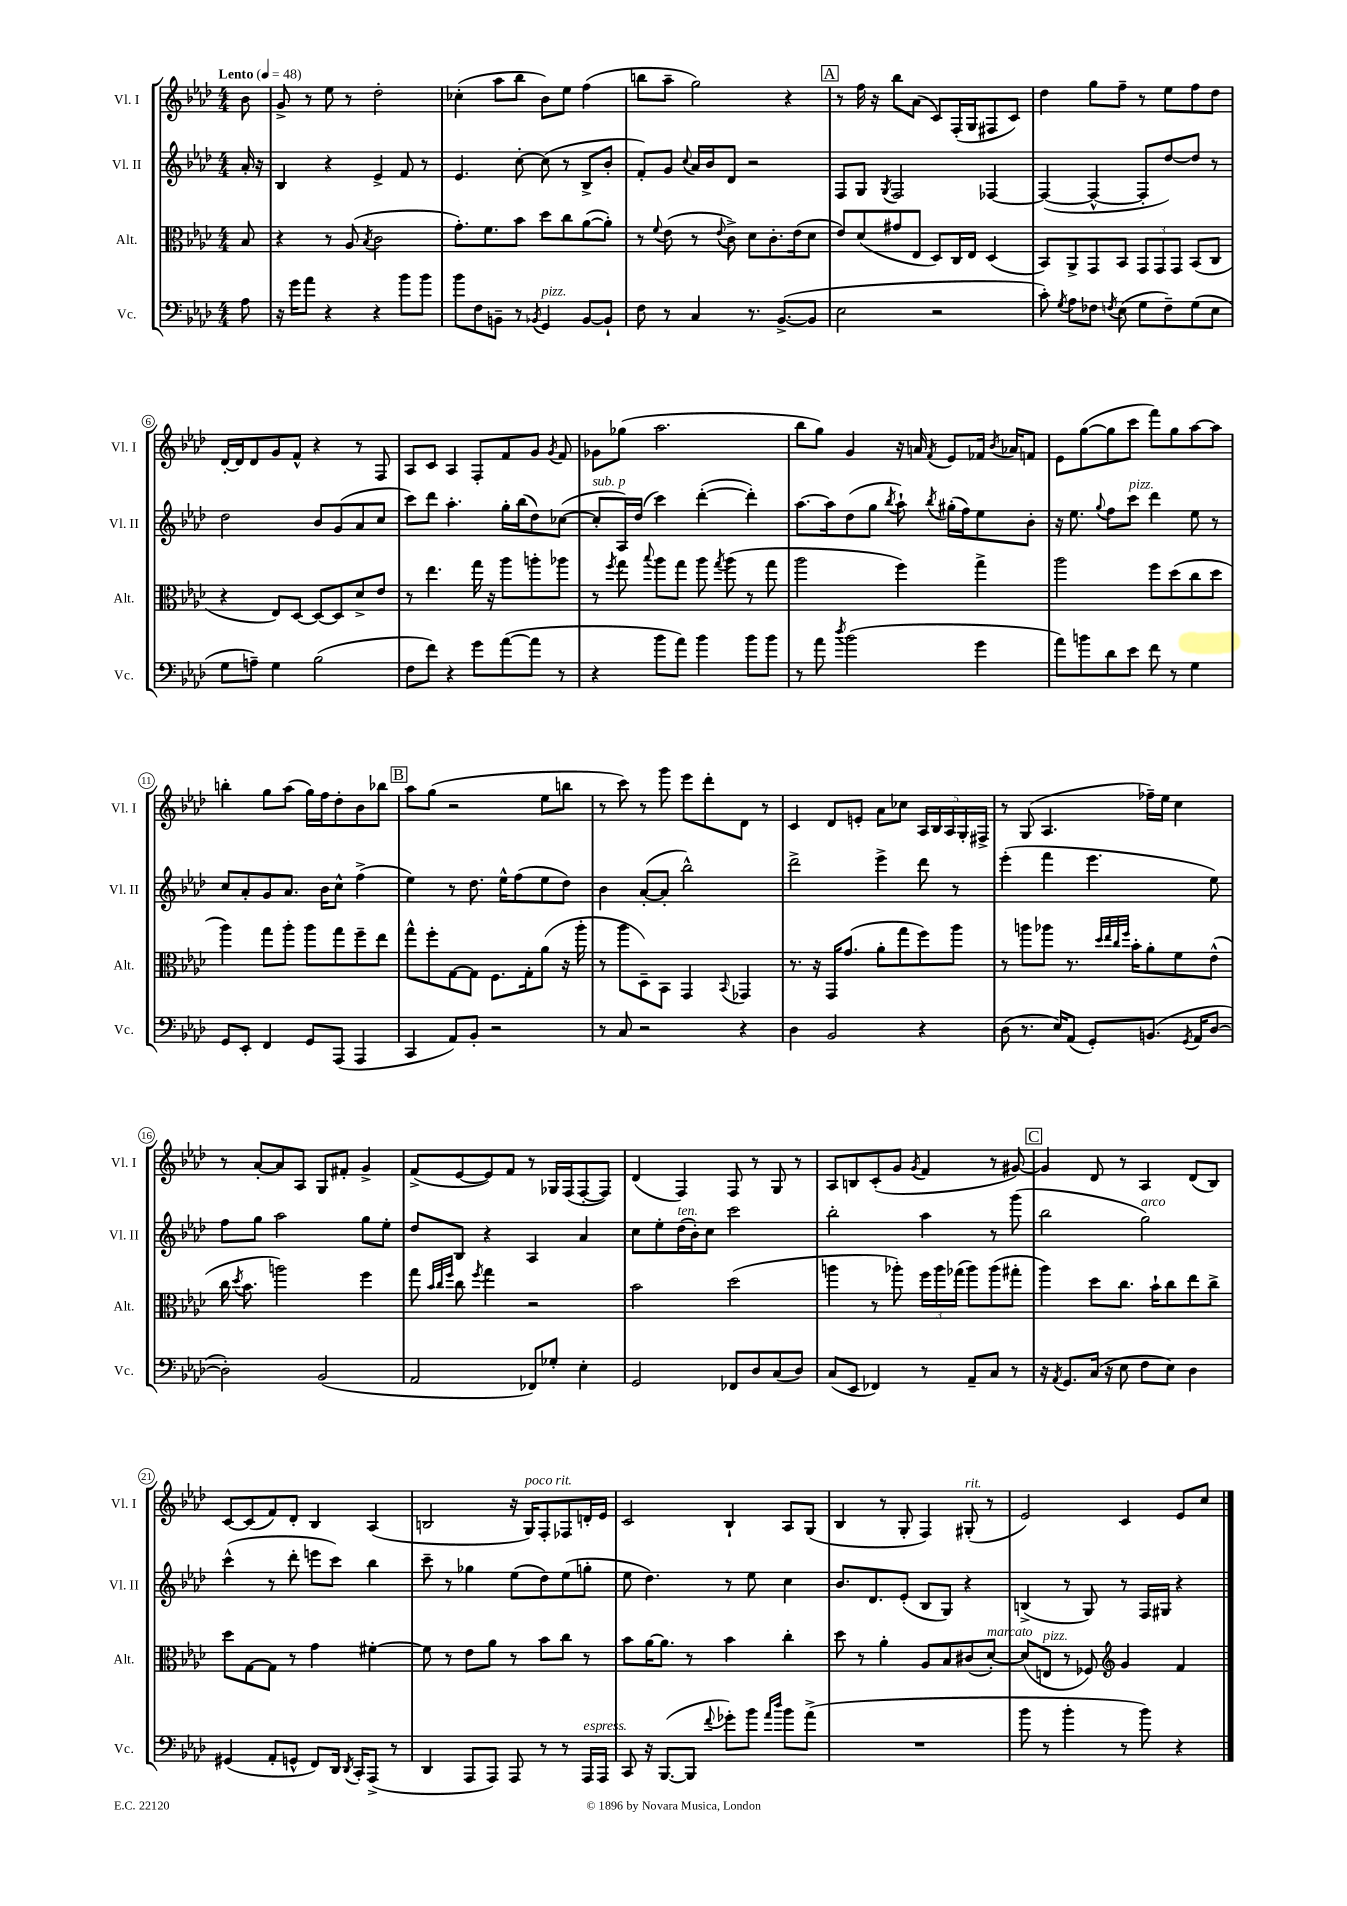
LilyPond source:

<<
\new StaffGroup <<
\new Staff = "s0" \with { instrumentName = "Vl. I" shortInstrumentName = "Vl. I" } {
    \clef treble \key aes \major \numericTimeSignature \time 4/4 \partial 8 \tempo "Lento" 4 = 48
    \autoBeamOff bes'8 |
    g'8-> r8 ees''8 r8 des''2-. |
    ces''4-.( aes''8[ bes''8] bes'8[) ees''8] f''4( |
    b''8[ aes''8]-- g''2) r4 |
    \mark \markup { \box "A" } r8 f''16 r16 bes''8[ aes'8]( c'8[) f16-.( g16 fis8 c'8]) |
    des''4 g''8[ f''8]-- r8 ees''8[ f''8 des''8] |
    des'16[~-. des'16 des'8 g'8 f'8]-^ r4 r8 f8 |
    aes8[ c'8] aes4 f8[-. f'8 g'8] \acciaccatura { g'8 } f'8 |
    ges'8[ ges''8]( aes''2. |
    bes''8[ g''8]) g'4 r16 a'16 \acciaccatura { f'8 } ees'8[ fes'16] \acciaccatura { bes'8 } aes'16[ f'8] |
    ees'8[ g''8~( g''8 c'''8] f'''8[) g''8 aes''8~ aes''8] |
    b''4-. g''8[ aes''8]( g''16[) f''16 des''8-. bes'8 bes''8] |
    \mark \markup { \box "B" } aes''8[ g''8]( r2 ees''8[ b''8] |
    r8 c'''8) r8 g'''8 ees'''8[ des'''8-. des'8] r8 |
    c'4 des'8[ e'8]-. aes'8[ ces''8] \tuplet 5/4 { aes16[ bes16 aes16 g16-. fis16]-> } |
    r8 g8( aes4. fes''16[--) ees''16] c''4 |
    r8 aes'8[~-. aes'8 aes8] g8[ fis'8]-. g'4-> |
    f'8[->( ees'8~ ees'8) f'8] r8 ges16[ f16( f8~-. f8]) |
    des'4( f4) f8 r8 g8 r8 |
    aes8[ b8 c'8-.( g'8] \acciaccatura { g'8 } f'4 r8 gis'8~) |
    \mark \markup { \box "C" } gis'4 des'8 r8 aes4 des'8[( bes8]) |
    c'8[~ c'8( f'8) des'8]-. bes4 aes4( |
    b2 r16 g16[^\markup { \italic "poco rit." }) f8-. fes8 d'16-. ees'16] |
    c'2 bes4-! aes8[ g8]( |
    bes4 r8 g8-. f4) gis8-.^\markup { \italic "rit." }( r8 |
    ees'2) c'4 ees'8[ c''8] \bar "|." |
}
\new Staff = "s1" \with { instrumentName = "Vl. II" shortInstrumentName = "Vl. II" } {
    \clef treble \key aes \major \numericTimeSignature \time 4/4 \partial 8
    \autoBeamOff aes'16-. r16 |
    bes4 r4 ees'4-> f'8 r8 |
    ees'4. c''8~-. c''8( r8 bes8[-> bes'8]-. |
    f'8[-.) g'8] \appoggiatura { c''8 } aes'16[ bes'16 des'8] r2 |
    \mark \markup { \box "A" } f8[ g8] \acciaccatura { g8 } f2 fes4~ |
    fes4~( fes4~-^ fes8[-. des''8~) des''8] r8 |
    des''2 bes'8[ g'8( aes'8 c''8] |
    c'''8[) des'''8] aes''4.-. g''16[-. bes''16( des''8) ces''8]~( |
    ces''8[-.^\markup { \italic "sub. p" } aes16) des''16]( c'''4) des'''4~-.( des'''4-.) |
    aes''8.[~ aes''16 des''8( g''8] \acciaccatura { bes''8 } aes''8-!) \acciaccatura { bes''8 } gis''16[-.( f''16) ees''8 bes'8]-. |
    r16 ees''8. \appoggiatura { g''8 } f''8[ c'''8]^\markup { \italic "pizz." } des'''4 ees''8 r8 |
    c''8[ aes'8-. g'8 aes'8.] bes'16[ c''8]-^ f''4->( |
    \mark \markup { \box "B" } ees''4) r8 des''8. ees''16[-^ f''8( ees''8 des''8]) |
    bes'4 aes'8[~-.( aes'8]-. bes''2-^) |
    des'''2-> ees'''4-> des'''8 r8 |
    ees'''4-.( f'''4 ees'''4. ees''8) |
    f''8[ g''8] aes''2 g''8[ ees''8]-. |
    des''8[ bes8] r4 aes4 aes'4 |
    c''8[ ees''8-. des''16^\markup { \italic "ten." }( bes'16-.) c''8] c'''2 |
    bes''2-. aes''4 r8 g'''8( |
    \mark \markup { \box "C" } bes''2 g''2^\markup { \italic "arco" }) |
    c'''4-^( r8 des'''8-. e'''8[ c'''8]) bes''4 |
    c'''8-- r8 ges''4 ees''8[( des''8) ees''8( g''8]-. |
    ees''8 des''4.) r8 ees''8 c''4 |
    bes'8.[ des'8. ees'8]-.( bes8[ g8]) r4 |
    b4->( r8 g8) r8 f16[ gis16] r4 \bar "|." |
}
\new Staff = "s2" \with { instrumentName = "Alt." shortInstrumentName = "Alt." } {
    \clef alto \key aes \major \numericTimeSignature \time 4/4 \partial 8
    \autoBeamOff bes8 |
    r4 r8 aes8( \acciaccatura { bes8 } c'2 |
    g'8.[-.) f'8. bes'8] des''8[ c''8 aes'8~( aes'8]-.) |
    r8 \appoggiatura { f'8 } ees'8( r8 \appoggiatura { ees'8 } c'8->) des'8[ c'8.-. ees'16( des'8] |
    \mark \markup { \box "A" } ees'8[) des'8( gis'8 ees8] des8[) c16 ees16] des4( |
    bes,8[) aes,8-> g,8 bes,8] \tuplet 3/2 { g,8[ g,8 g,8] } bes,8[( c8] |
    r4 ees8[) des8]~ des8[~ des8 des'8-> ees'8] |
    r8 ees''4. g''16 r16 aes''8[ a''8-. aes''8] |
    r8 \acciaccatura { f''8 } g''8 \appoggiatura { bes''8 } aes''8[ g''8] aes''8 \acciaccatura { g''8 } aes''8( r8 g''8 |
    aes''2 f''4) g''4-> |
    aes''2 f''8[ des''8( c''8 des''8] |
    aes''4) g''8[ aes''8]-. aes''8[ g''8 f''8-- ees''8] |
    \mark \markup { \box "B" } g''8[-^ f''8-. g8~ g8] f8.[ g16-. aes'8]( r16 aes''16-. |
    r8 aes''8[ des8--) bes,8] g,4 \appoggiatura { bes,8 } ges,4 |
    r8. r16 g,16[ g'8.]( aes'8[-. g''8 f''8) aes''8] |
    r8 a''8[ aes''8] r8. \grace { des''32[ ees''32 c''32 f''32] } bes'16[-. aes'8-. f'8 ees'8]-^( |
    c''16 \acciaccatura { des''8 } bes'8. a''2) f''4 |
    g''8 \grace { bes'32[ c''32 f''32] } c''8 \acciaccatura { f''8 } g''4 r2 |
    bes'2 des''2( |
    a''4 r8 aes''8-.) \tuplet 3/2 { f''16[ aes''16 ges''16]( } aes''8[) aes''8( gis''8]-. |
    \mark \markup { \box "C" } aes''4) des''8[ c''8.] bes'16[-! c''8 ees''8 c''8]-> |
    des''8[ g8~ g8] r8 g'4 fis'4~-. |
    fis'8 r8 ees'8[ aes'8] r8 bes'8[ c''8] r8 |
    bes'8[ aes'16~ aes'8.] r8 bes'4 c''4-. |
    des''8 r8 aes'4-. aes8[ bes8 cis'8( des'8]~-.^\markup { \italic "marcato" }) |
    des'8[( e8]^\markup { \italic "pizz." } r8 fes8) \clef treble g'4 f'4 \bar "|." |
}
\new Staff = "s3" \with { instrumentName = "Vc." shortInstrumentName = "Vc." } {
    \clef bass \key aes \major \numericTimeSignature \time 4/4 \partial 8
    \autoBeamOff aes8 |
    r16 g'16[ aes'8] r4 r4 bes'8[ bes'8] |
    bes'8[ f8 b,8]-- r8 \acciaccatura { bes,8 } g,4^\markup { \italic "pizz." } bes,8[~ bes,8]-! |
    f8 r8 c4 r8. bes,8.[~->( bes,8] |
    \mark \markup { \box "A" } ees2 r2 |
    c'8-.) \acciaccatura { g8 } aes8[ fes8] \acciaccatura { f8 } ees8( g8[ f8--) g8( ees8] |
    g8[ a8]--) g4 bes2( |
    f8[ f'8]) r4 g'8[ aes'8~( aes'8] r8 |
    r4 bes'8[ aes'8]) bes'4 bes'8[ bes'8] |
    r8 aes'8 \acciaccatura { des''8 } bes'2( g'4 |
    aes'8[) b'8 des'8 ees'8] f'8 r8 g4 |
    g,8[ ees,8]-. f,4 g,8[ aes,,8]( aes,,4 |
    \mark \markup { \box "B" } c,4 aes,8[) bes,8]-. r2 |
    r8 c8 r2 r4 |
    des4 bes,2 r4 |
    des8( r8. ees16[) aes,8]( g,8[-.) b,8.]( \acciaccatura { g,8 } aes,16[ des8]~ |
    des2-.) bes,2( |
    aes,2 fes,8[) ges8]-. ees4-. |
    g,2 fes,8[ des8 c8( des8]) |
    c8[( ees,8] fes,4) r8 aes,8[-- c8] r8 |
    \mark \markup { \box "C" } r16 \acciaccatura { aes,8 } g,8.[ c16]( r16 ees8 f8[ ees8]) des4 |
    gis,4( aes,8[-. g,8]-^ f,8[) des,16] \acciaccatura { des,8 } c,16[-. aes,,8]->( r8 |
    des,4 aes,,8[ aes,,8]) aes,,8 r8 r8 aes,,16[^\markup { \italic "espress." } aes,,16] |
    c,8 r16 bes,,8.[~( bes,,8] \appoggiatura { f'8 } ges'8[-.) bes'8] \grace { aes'16[ des''16] } bes'8[ aes'8]->( |
    R1 |
    bes'8 r8 bes'4-. r8 bes'8) r4 \bar "|." |
}
>>
>>
\layout { \context { \Score \override BarNumber.stencil = #(make-stencil-circler 0.1 0.3 ly:text-interface::print) } }
